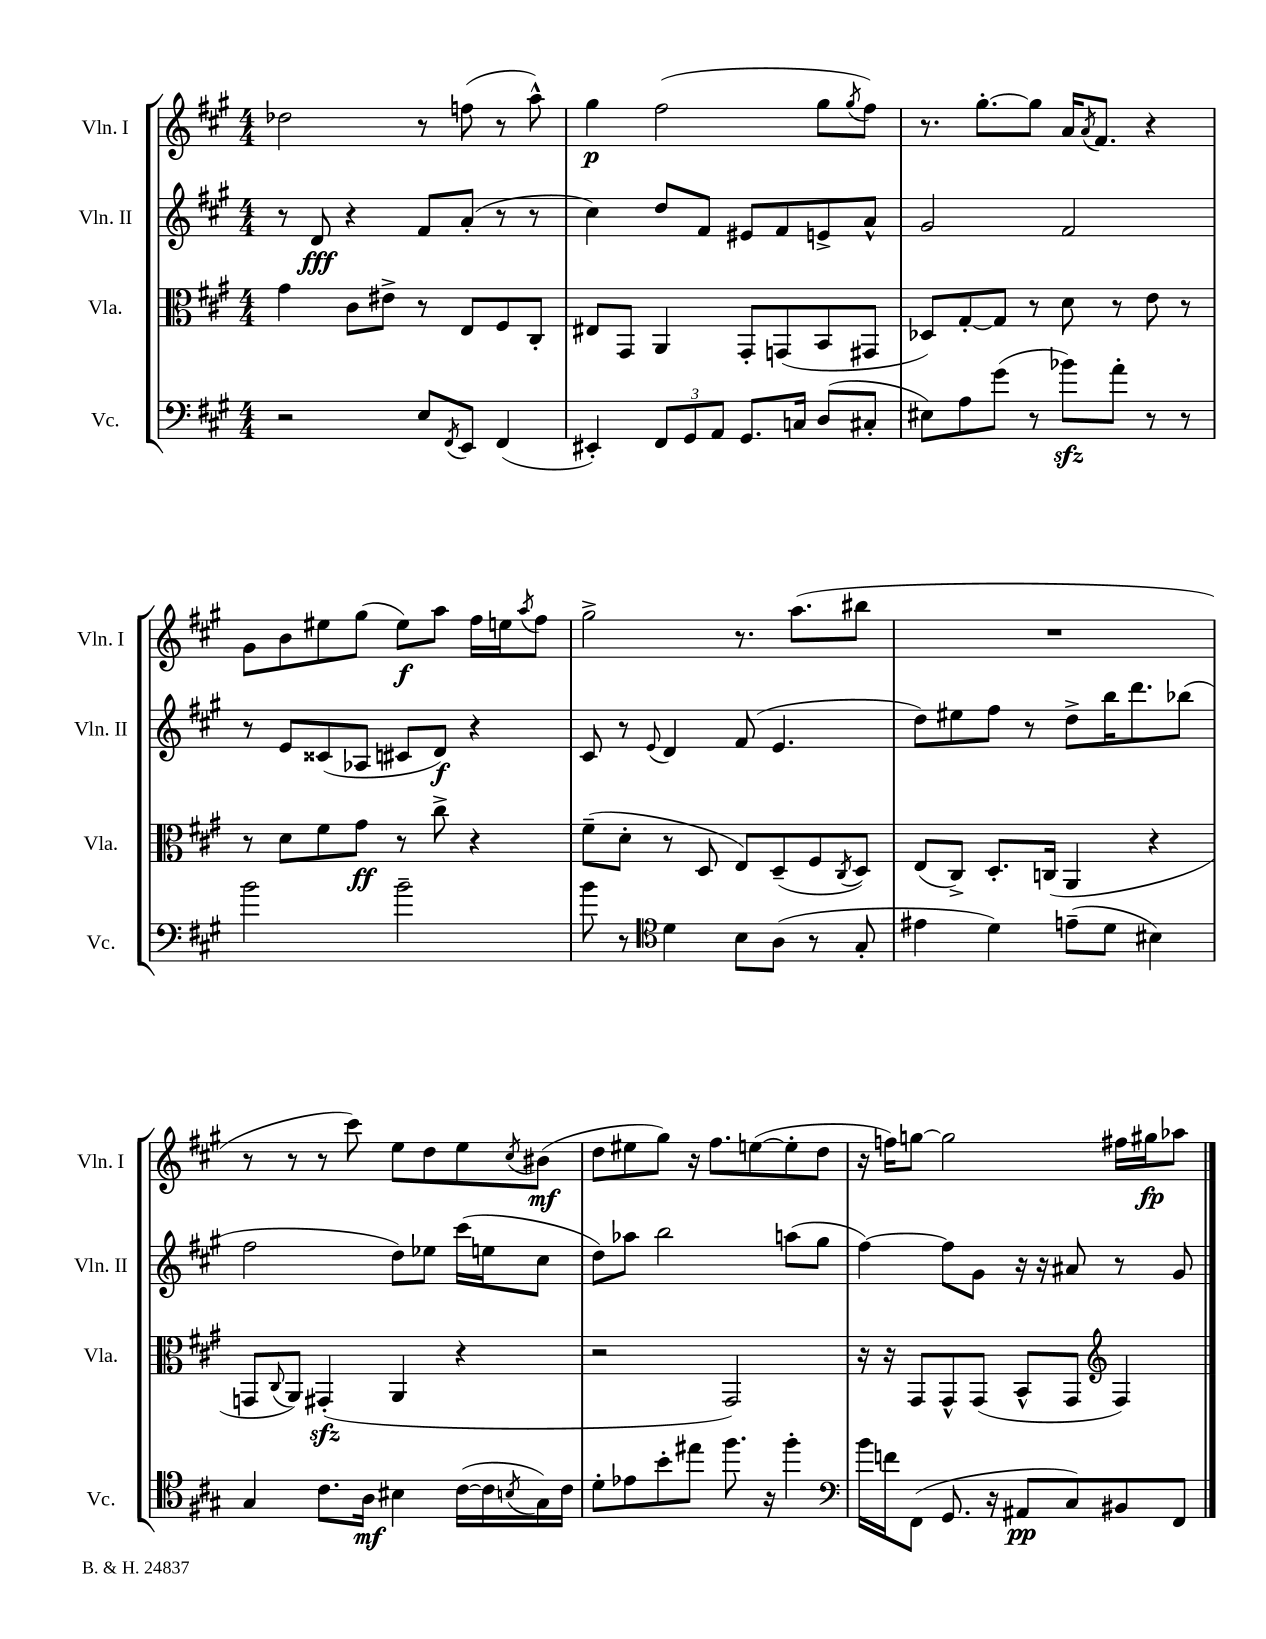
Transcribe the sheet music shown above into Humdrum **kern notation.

**kern	**kern	**kern	**kern
*staff4	*staff3	*staff2	*staff1
*clefF4	*clefC3	*clefG2	*clefG2
*k[f#c#g#]	*k[f#c#g#]	*k[f#c#g#]	*k[f#c#g#]
*M4/4	*M4/4	*M4/4	*M4/4
2r	4g#	8r	2dd-
.	.	8d	.
.	8c#	4r	.
.	8e#^	.	.
8E	8r	8f#	8r
8qFF#	.	.	.
8EE	8E	(8a'	(8ff
(4FF#	8F#	8r	8r
.	8C#'	8r	8aa^^)
=	=	=	=
4EE#')	8E#	4cc#)	4gg#
.	8GG#	.	.
12FF#	4AA	8dd	(2ff#
12GG#	.	.	.
.	.	8f#	.
12AA	.	.	.
8.GG#	8GG#'	8e#	.
.	(8GG	8f#	.
16C	.	.	.
(8D	8BB	8e^	8gg#
.	.	.	8qgg#
8C#'	8GG#	8a^^	8ff#)
=	=	=	=
8E#)	8D-)	2g#	8.r
8A	[8G#'	.	.
.	.	.	[8.gg#'
(8g#	8G#]	.	.
8r	8r	.	8gg#]
8b-)	8d	2f#	16a
.	.	.	8qa
.	.	.	8.f#
8a'	8r	.	.
8r	8e	.	4r
8r	8r	.	.
=	=	=	=
2b	8r	8r	8g#
.	8d	8e	8b
.	8f#	(8c##	8ee#
.	8g#	8A-	(8gg#
2b~	8r	8c#	8ee#)
.	8cc#^	8d)	8aa
.	4r	4r	16ff#
.	.	.	16ee
.	.	.	8qaa
.	.	.	8ff#
=	=	=	=
8b	(8f#~	8c#	2gg#^
8r	8d'	8r	.
*clefC4	*	*	*
.	.	8qqe	.
4d	8r	4d	.
.	8D	.	.
8B	8E)	(8f#	8.r
(8A	(8D~	4.e	.
.	.	.	(8.aa
8r	8F#	.	.
.	8qC#	.	.
8G#'	8D)	.	8bb#
=	=	=	=
4e#	(8E	8dd)	1r
.	8C#^)	8ee#	.
4d)	8.D'	8ff#	.
.	.	8r	.
.	(16C	.	.
(8e~	4AA	8dd^	.
8d	.	16bb	.
.	.	8.ddd	.
4B#)	4r	.	.
.	.	(8bb-	.
=	=	=	=
4G#	8GG	2ff#	8r
.	8qqC#	.	.
.	8AA)	.	8r
8.c#	(4GG#'	.	8r
.	.	.	8ccc#)
16A	.	.	.
4B#	4AA	8dd)	8ee
.	.	8ee-	8dd
([16c#	4r	(16ccc#	8ee
16c#]	.	16ee	.
8qB	.	.	8qcc#
16G#)	.	8cc#	(8b#
16c#	.	.	.
=	=	=	=
8d'	2r	8dd)	8dd
8e-	.	8aa-	8ee#
8b'	.	2bb	8gg#)
8ee#	.	.	16r
.	.	.	8.ff#
8.ff#	2GG#)	.	.
.	.	.	([8ee
16r	.	.	.
4ff#'	.	(8aa	8ee']
.	.	8gg#	8dd
=	=	=	=
*clefF4	*	*	*
16b	16r	[4ff#)	16r
16f	16r	.	16ff)
(8FF#	8GG#	.	[8gg
8.GG#	8GG#^^	8ff#]	2gg]
.	(8GG#	8g#	.
16r	.	.	.
8AA#	8BB^^	16r	.
.	.	16r	.
8C#)	8GG#	8a#	.
*	*clefG2	*	*
8BB#	4F#)	8r	16ff#
.	.	.	16gg#
8FF#	.	8g#	8aa-
==	==	==	==
*-	*-	*-	*-
